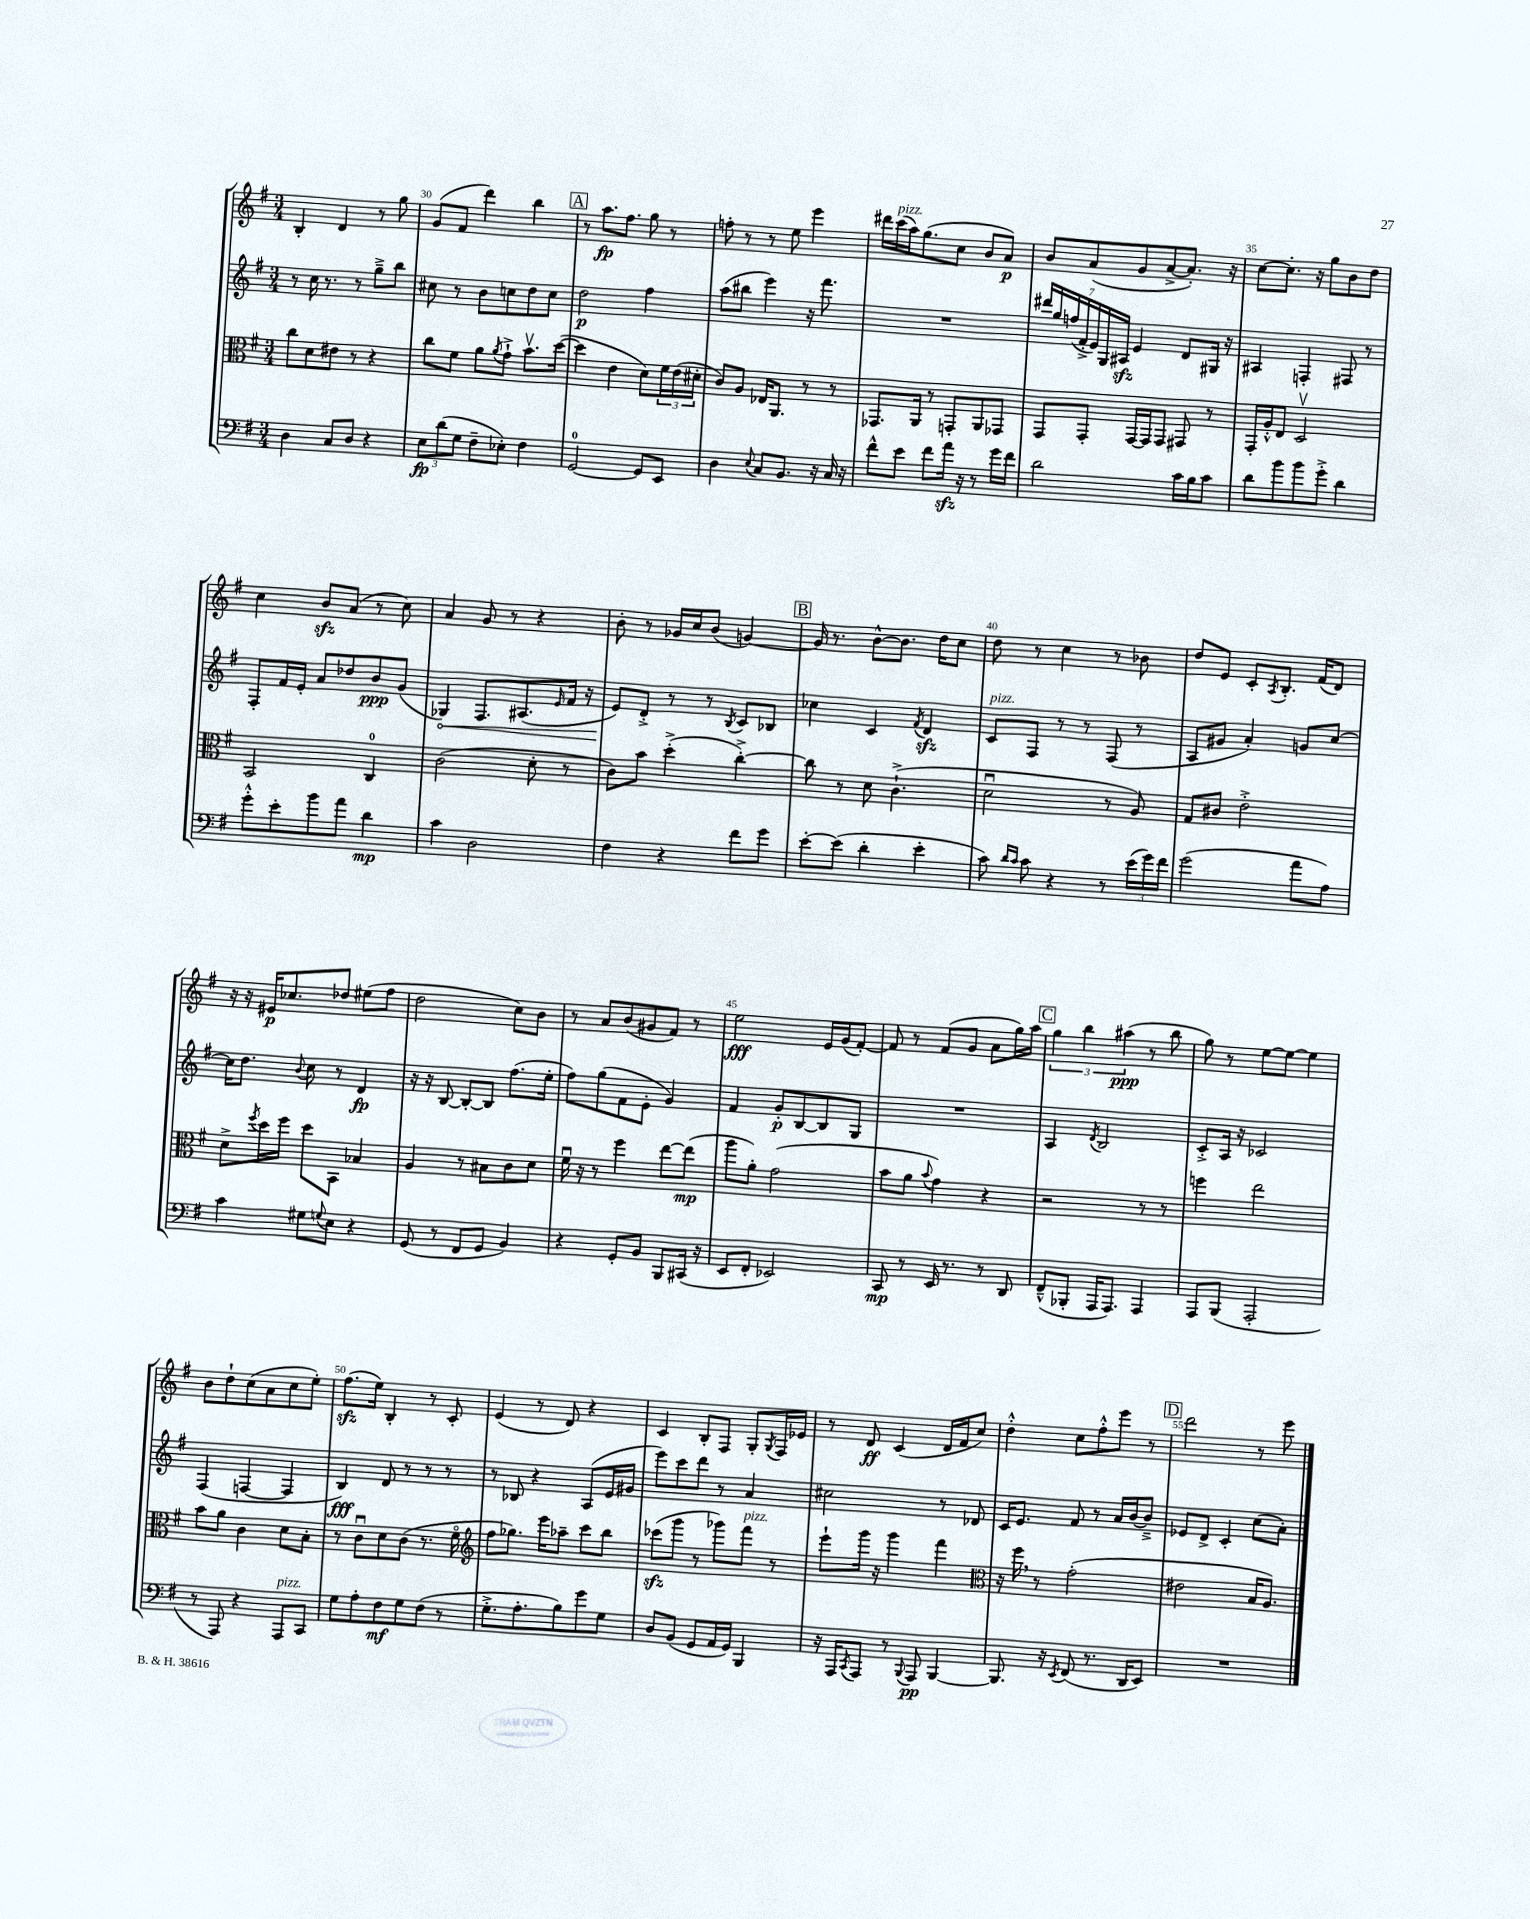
<<
\new StaffGroup <<
\new Staff = "s0" {
    \clef treble \key g \major \numericTimeSignature \time 3/4
    b4-. d'4 r8 g''8 |
    g'8( fis'8 d'''4) b''4 |
    \mark \markup { \box "A" } r8 a''8.\fp fis''8. g''8 r8 |
    f''8-. r8 r8 e''8 e'''4 |
    dis'''16 c'''16^\markup { \italic "pizz." }( a''16) g''8.( c''8 b'8 a'8\p) |
    b'8 a'8( g'8 a'8~-> a'8.-.) r16 |
    c''8~ c''8.-. r16 g''8 b'8 d''8 |
    c''4 b'8\sfz a'8( r8 c''8) |
    a'4 g'8 r8 r4 |
    b'8-. r8 ges'16 c''16 b'8( g'4~) |
    \mark \markup { \box "B" } g'16 r8. b'8~-^ b'8. d''16 c''8 |
    d''8 r8 c''4 r8 bes'8 |
    d''8 e'8 c'8-. \acciaccatura { a8 } b8.-. fis'16( d'8) |
    r16 r16 eis'16\p ces''8. des''8 eis''8( fis''8 |
    d''2 c''8) b'8 |
    r8 a'8 b'8( gis'8 fis'8) r8 |
    e''2\fff e'16 g'16( fis'8~-.) |
    fis'8 r8 fis'8( g'8 a'8 g''16) a''16 |
    \mark \markup { \box "C" } \tuplet 3/2 { g''4 b''4 ais''4\ppp( } r8 b''8 |
    g''8) r8 e''8~ e''8~ e''4 |
    b'8 d''8-! c''8( a'8 c''8 e''8-.) |
    fis''8.\sfz( e''16) b4-. r8 c'8-. |
    e'4( r8 d'8) r4 |
    c'4 b8-. fis8 g8-. \acciaccatura { g8 } fis16 ees'16 |
    r8 d'8\ff c'4( d'16 fis'16 c''8) |
    d''4-.-^ c''8 fis''8-.-^ e'''8 r8 |
    \mark \markup { \box "D" } d'''2 r8 e'''8 \bar "|." |
}
\new Staff = "s1" {
    \clef treble \key g \major \numericTimeSignature \time 3/4
    r8 c''16 r8. r8 g''8---> b''8 |
    cis''8 r8 b'8 c''8 d''8 c''8 |
    \mark \markup { \box "A" } d''2\p fis''4 |
    a''8( bis''8 e'''4) r16 fis'''8. |
    R2. |
    \tuplet 7/4 { dis'''16 g''16 f''16( fis'16-.-> e'16) g16 ais16\sfz } e'4 d'8 gis16 r16 |
    ais4 f4-. fis8 r8 |
    fis8-. fis'16 e'16-. a'8 des''8 b'8\ppp g'8( |
    \once \override Hairpin.circled-tip = ##t ges4\<) fis8. ais8.( \grace { e'16 } fis'16 r16 |
    e'8\!) d'8-.-> r8 r8 \acciaccatura { b8 } c'8 bes8 |
    \mark \markup { \box "B" } ces''4 c'4 \acciaccatura { fis'8 } d'4\sfz |
    c'8^\markup { \italic "pizz." } fis8 r8 r8 fis8( r8 |
    a8 gis'8 a'4-.) g'8 c''8~ |
    c''16 d''8. \appoggiatura { b'8 } c''8 r8 d'4\fp |
    r16 r16 b8~ b8~-. b8 fis''8.( e''16-. |
    fis''8) g''8( fis'8 e'8-. g'4) |
    fis'4 g'8-.\p b8~ b8 g8 |
    R2. |
    \mark \markup { \box "C" } a4 \acciaccatura { d'8 } b2 |
    c'8-.-> a16 r16 ces'2 |
    fis4( f4~ f4 |
    b4\fff) d'8 r8 r8 r8 |
    r8 bes8 r4 a8( e'16 gis'16 |
    e'''8) c'''8 d'''8 r8 a'4 |
    cis''2 r8 des'8 |
    c'16 e'8. fis'8 r8 a'16 b'16~ b'8---> |
    \mark \markup { \box "D" } ees'8 d'8-> c'4-. c''8( a'8-.) \bar "|." |
}
\new Staff = "s2" {
    \clef alto \key g \major \numericTimeSignature \time 3/4
    c''8 d'8 eis'8 r8 r4 |
    c''8 fis'8 a'8 \acciaccatura { a'8 } g'8-!-> b'8.\upbow d''16~( |
    \mark \markup { \box "A" } d''4 e'4 d'8) \tuplet 3/2 { fis'16 e'16( dis'16-. } |
    c'8) a8 ees16 a,8. r8 r8 |
    ges,8. a,16 r8 g,8-. a,8 ges,8 |
    g,8 g,8-. g,16~ g,16 g,8 gis,8 r8 |
    g,16-. a16-.-^ e8 d2\upbow |
    b,2 c4-0 |
    c'2( d'8-. r8 |
    c'8) b'8 d''4-.->( c''4~-.->) |
    \mark \markup { \box "B" } c''8 r8 d'8 c'4.-!->( |
    d'2\downbow r8 a8) |
    g8 cis'8 e'2-.-> |
    d'8-> \acciaccatura { fis''8 } d''16 fis''16 d''8 b,8 bes4 |
    a4 r8 bis8 c'8 d'8 |
    fis'16\downbow r16 r8 fis''4 e''8~ e''8\mp( |
    a''8 a'8-.) g'2( |
    b'8 a'8 \appoggiatura { b'8 } g'4) r4 |
    \mark \markup { \box "C" } r2 r8 r8 |
    f''4 e''2 |
    b'8 a'8 c'4 d'8 b8-. |
    r8 c'8\downbow d'8 c'8( r8. fis'16\flageolet |
    \clef treble fis''8 ges''8.) e'''16 aes''8-- c'''8 b''8 |
    ces'''8\sfz( g'''8 r8 ges'''8) fis'''8^\markup { \italic "pizz." } r8 |
    e'''8-! g'''16 r16 g'''4 fis'''4 |
    \clef alto r16 fis''16 \breathe r8 g'2-.( |
    \mark \markup { \box "D" } eis'2 b16 a8.) \bar "|." |
}
\new Staff = "s3" {
    \clef bass \key g \major \numericTimeSignature \time 3/4
    d4 c8 d8 r4 |
    \tuplet 3/2 { e8\fp d'8( g8 } fis8-- ees8-.) fis4 |
    \mark \markup { \box "A" } g,2-0~ g,8 e,8 |
    d4 \appoggiatura { e8 } c8 b,8. r16 c16 r16 |
    fis'8-^ e'8 fis'8 a'16\sfz r16 r8 g'16 fis'16 |
    d'2 c'16 b16 c'8 |
    d'8 b'8 b'8 g'8-.-> d'4 |
    g'8-.-^ e'8-. b'8 a'8 d'4\mp |
    c'4 d2 |
    fis4 r4 fis'8 g'8 |
    \mark \markup { \box "B" } e'8~-. e'8( d'4-. e'4-. |
    c'8) \grace { d'16 c'16 } c'8 r4 r8 \tuplet 3/2 { e'16( g'16) fis'16 } |
    g'2( a'8 a8) |
    c'4 gis8 \appoggiatura { g8 } e8 r4 |
    g,8( r8 fis,8 g,8 b,4) |
    r4 g,8-. b,8 b,,8 cis,16( r16 |
    e,8 fis,8-. ees,2) |
    c,8\mp r8 e,16 r8. r8 d,8 |
    \mark \markup { \box "C" } fis,8---^( bes,,8-. a,,16 a,,8.) a,,4 |
    a,,8 b,,8( a,,2-. |
    r8 a,,8) r4 a,,8^\markup { \italic "pizz." } c,8 |
    g8 a8-. fis8\mf g8 fis8( r8 |
    g8.-.-> a8.-. b8) g'8 g8 |
    d8 b,8( g,8 a,16 g,16) b,,4 |
    r16 a,,16 \acciaccatura { c,8 } a,,8 r8 \appoggiatura { b,,8 } a,,8\pp b,,4~ |
    b,,8. r16 \acciaccatura { e,8 } fis,8( r8. d,16 e,8) |
    \mark \markup { \box "D" } R2. \bar "|." |
}
>>
>>
\layout { \context { \Score currentBarNumber = #29 \override BarNumber.break-visibility = ##(#f #t #t) barNumberVisibility = #(every-nth-bar-number-visible 5) } }
